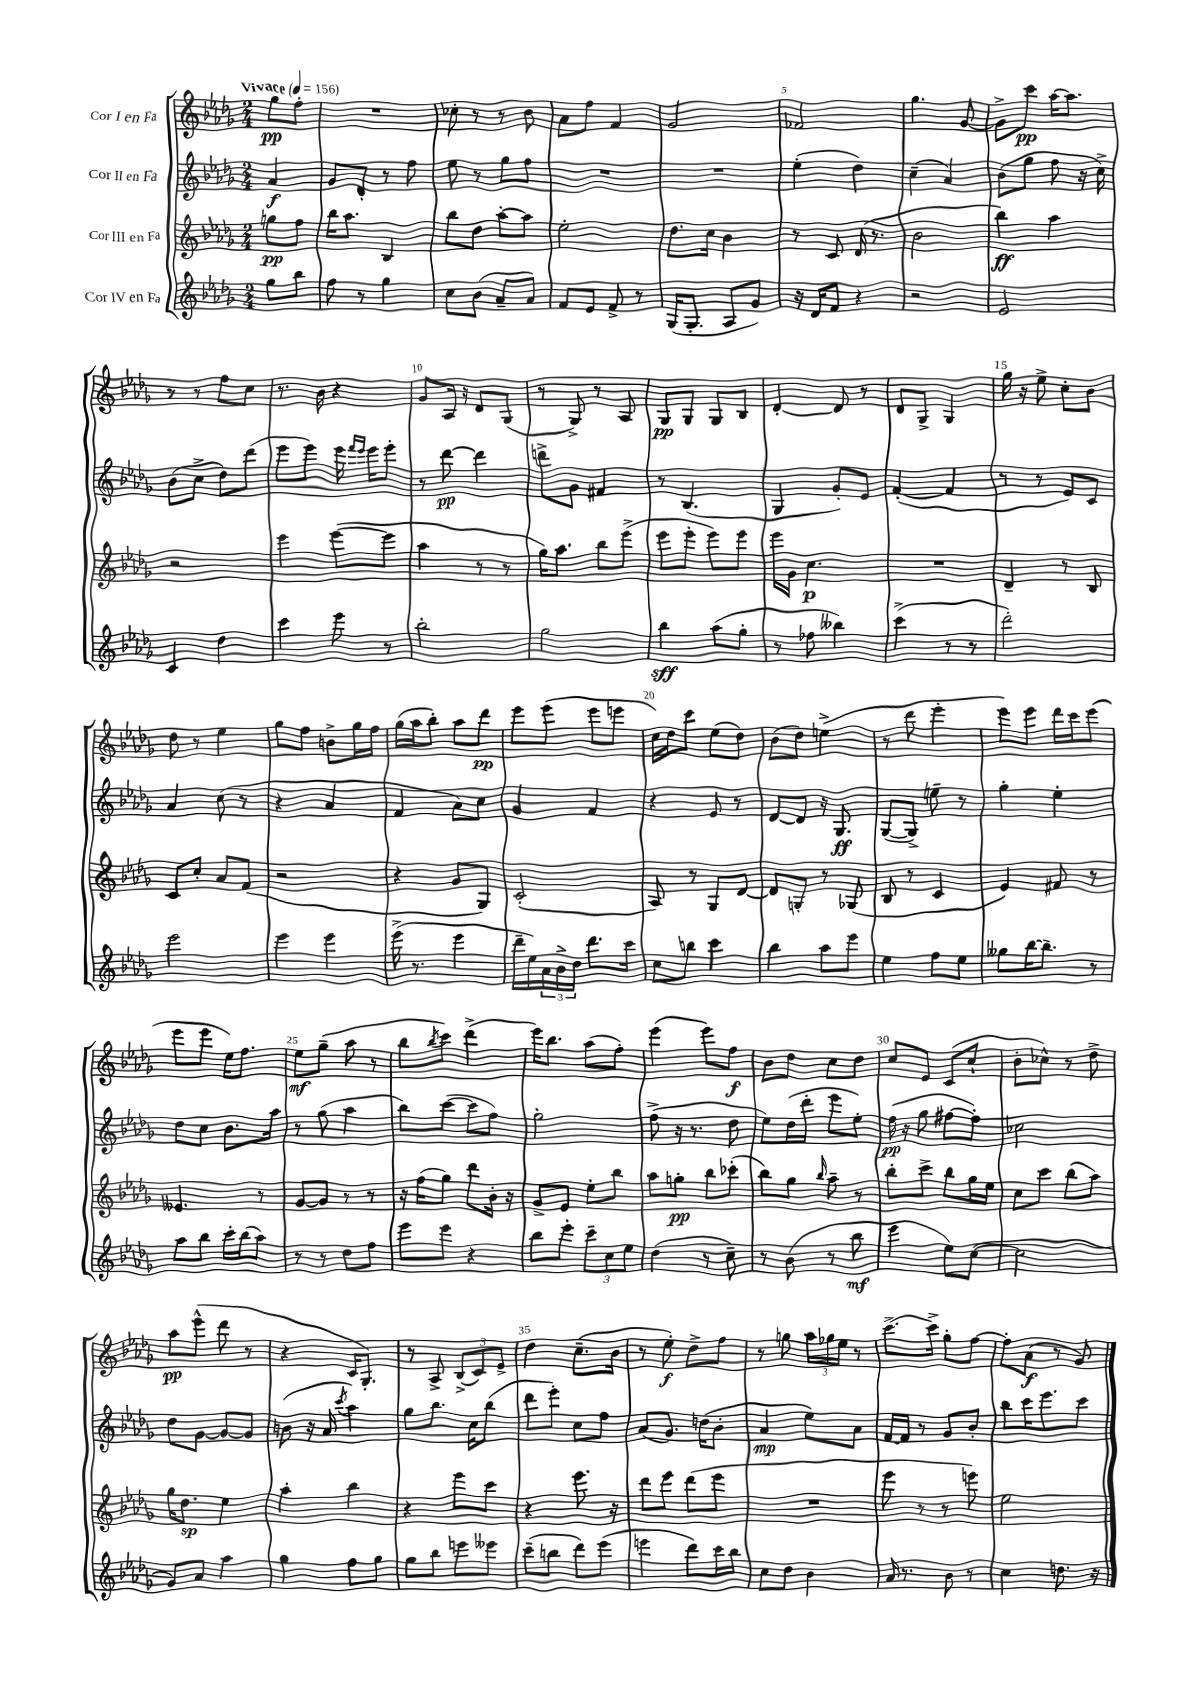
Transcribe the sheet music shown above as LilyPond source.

<<
\new StaffGroup <<
\new Staff = "s0" \with { instrumentName = "Cor I en Fa" } {
    \clef treble \key des \major \numericTimeSignature \time 2/4 \partial 4 \tempo "Vivace" 4 = 156
    ges''8\pp f''8-. |
    R2 |
    ces''8-. r8 r8 bes'8 |
    aes'8 f''8 f'4 |
    ges'2 |
    fes'2 |
    ges''4. ges'8~ |
    ges'8-> c'''8\pp aes''16~ aes''8. |
    r8 r8 f''8 c''8 |
    r8. bes'16 r4 |
    ges'8 aes16 r16 des'8 ges8( |
    r8 ges8->) r8 aes8 |
    ges8\pp ges8 ges8 bes8 |
    des'4~-. des'8 r8 |
    des'8 ges8-> ges4 |
    ges''16 r16 ees''8-> c''8-. bes'8 |
    des''8 r8 ees''4 |
    ges''8 f''8 b'8-> ges''16 f''16 |
    ges''16( aes''16 bes''8-.) aes''8 des'''8\pp |
    ees'''8 ees'''8( ees'''8 e'''8 |
    c''16) des''16 c'''8 ees''8( des''8) |
    bes'8( des''8) e''4->( |
    r8 des'''8 ees'''4-. |
    ees'''8) ees'''8 des'''16 c'''16 ees'''8( |
    ees'''8 ees'''8 ees''16) f''8. |
    ees''8\mf ges''8--( aes''8 r8 |
    bes''8 \acciaccatura { bes''8 } c'''8) des'''4->( |
    ees'''16) bes''8. aes''8( f''8-.) |
    ees'''4( ees'''8) f''8\f |
    bes'8 des''8 c''8 des''8 |
    c''8 ees'8 c'8( c''8-! |
    bes'8-. ces''8-^) r8 des''8-> |
    aes''8\pp ees'''8-^( des'''8 r8 |
    r4 c'16 ges8.-.) |
    r8 aes8-> \tuplet 3/2 { bes8->( c'8) ees'8-> } |
    des''4 c''8.--( bes'16 |
    r8 ees''8-.\f) des''8-> f''8 |
    r8 g''8 \tuplet 3/2 { aes''16 ges''16 ees''16 } r8 |
    c'''8.~-> c'''16-> ges''8-. f''8~ |
    f''8-. aes'8\f( r8 ges'8) \bar "|." |
}
\new Staff = "s1" \with { instrumentName = "Cor II en Fa" } {
    \clef treble \key des \major \numericTimeSignature \time 2/4 \partial 4
    aes'4\f |
    ges'8 des'8-. r8 f''8 |
    ees''8 r8 ges''8 f''8 |
    R2 |
    R2 |
    ees''4-.( des''4) |
    c''4--( aes'4) |
    bes'8( ges''8 f''8 r16 c''16->) |
    bes'8( c''8-> des''8) des'''8( |
    ees'''8 ees'''8) ees'''16 \grace { f'''16 ees'''16 } ees'''16 ees'''8-. |
    r8 des'''8~\pp des'''4 |
    d'''8-> ges'8 fis'4 |
    r8 bes4.( |
    ges4 ges'8-.) ees'8 |
    f'4~-.( f'4 |
    r8 r8 ees'8) c'8 |
    aes'4 c''8( r8 |
    r4 aes'4 |
    f'4 aes'8) c''8 |
    ges'4 f'4 |
    r4 ees'8 r8 |
    des'8~ des'8 r16 ges8.\ff |
    ges8~( ges8->) e''8-- r8 |
    ges''4-. ees''4-. |
    des''8 c''8 bes'8. aes''16 |
    r8 ges''8( aes''4 |
    bes''8) c'''8~( c'''8 f''8) |
    ges''2-. |
    f''8->( r16 r8. des''8 |
    ees''8) des''16( des'''16-. ees'''8 ees''8-.) |
    f''16\pp( r16 ges''8 fis''8~ fis''8-.) |
    ces''2 |
    des''8 ges'8~ ges'8~ ges'8 |
    b'8( r16 aes'16 \acciaccatura { c'''8 } aes''4) |
    ges''8 bes''8. c''16 bes''8( |
    des'''8 ees'''8-.) c''8 f''8 |
    aes'8( ges'8.) d''16( bes'8-. |
    aes'4\mp ees''8) aes'8 |
    f'16~ f'16 r8 ges'8 bes'8-. |
    bes''8 c'''16 ees'''8. c'''8 \bar "|." |
}
\new Staff = "s2" \with { instrumentName = "Cor III en Fa" } {
    \clef treble \key des \major \numericTimeSignature \time 2/4 \partial 4
    g''8\pp f''8 |
    bes''16 aes''8. bes4 |
    bes''8 des''8 aes''8~-. aes''8 |
    ees''2-. |
    des''8. c''16 bes'4 |
    r8 c'8 des'16( r8. |
    bes'2 |
    bes''4\ff) aes''4 |
    r2 |
    ees'''4 ees'''8~( ees'''8 |
    aes''4 r8 r8 |
    ges''16) aes''8. bes''8 ees'''8->( |
    ees'''8 ees'''8-. ees'''8) ees'''8 |
    ees'''16 ges'16 c''4.\p |
    R2 |
    des'4-- r8 bes8 |
    c'8 c''8-. aes'8 f'8( |
    r2 |
    r4 ges'8 ges8) |
    c'2-.( |
    aes8) r8 ges8 des'8~ |
    des'8 g8-. r8 ges8( |
    bes8 r8 c'4 |
    ees'4) fis'8 r8 |
    eeses'4. r8 |
    ges'8~ ges'8 r8 r8 |
    r16 f''16( ges''8) des'''8 bes'16-. r16 |
    ges'8-> ees'8 ees''8-. bes''8 |
    aes''8 g''8-.\pp bes''8 ces'''8-.( |
    bes''8) ges''8 \grace { bes''16 } aes''8-- r8 |
    bes''8-. c'''8-> bes''8 ges''16 ees''16 |
    c''8 c'''8 bes''8( aes''8) |
    ges''16 des''8.\sp ees''4 |
    aes''4-. bes''4 |
    r4 ees'''8 c'''8 |
    r4 ees'''8. r16 |
    des'''8 ees'''8 des'''8( ees'''8 |
    R2 |
    ees'''8 r8 r8 e'''8) |
    ees''2 \bar "|." |
}
\new Staff = "s3" \with { instrumentName = "Cor IV en Fa" } {
    \clef treble \key des \major \numericTimeSignature \time 2/4 \partial 4
    ges''8 bes''8 |
    f''8 r8 ges''4 |
    c''8 bes'8( aes'8-- aes'8) |
    f'8 ees'8 f'8-> r8 |
    ges16( ges8.-. aes8 ges'8) |
    r16 des'16 f'8 r4 |
    r2 |
    ees'2 |
    c'4 des''4 |
    c'''4 ees'''8 r8 |
    bes''2-. |
    ges''2 |
    bes''4\sff aes''8( ges''8-. |
    r8 fes''8 beses''4) |
    c'''4->( r8 r8 |
    des'''2-.) |
    ees'''2 |
    ees'''4 ees'''4 |
    ees'''16->( r8. ees'''4 |
    des'''16-- ees''16) \tuplet 3/2 { aes'16 bes'16-> des''16 } des'''8. c'''16 |
    c''8 b''8 c'''4 |
    bes''4 aes''8 ees'''8 |
    ees''4 f''8 ees''8 |
    geses''8 bes''16~ bes''8.-- r8 |
    aes''8 bes''8 c'''16-. bes''16( aes''8) |
    r8 r8 des''8 f''8 |
    ees'''8 ees'''8 r4 |
    bes''8 ees'''8-. \tuplet 3/2 { c'''8-- c''8 ees''8 } |
    des''4( r8 c''8--) |
    r8 bes'8( r8 bes''8\mf |
    ees'''4 ees''8) c''8~( |
    c''2 |
    ges'8) aes'8 aes''4 |
    ges''4 f''8 ges''8 |
    ges''8 bes''8 e'''8 eeses'''8 |
    c'''8--( b''8 des'''8) ees'''8( |
    e'''4 des'''8) c'''16 bes''16 |
    c''8 des''8 bes'4 |
    aes'16 r8. bes'8 r8 |
    c''4 d''8. r16 \bar "|." |
}
>>
>>
\layout { \context { \Score \override BarNumber.break-visibility = ##(#f #t #t) barNumberVisibility = #(every-nth-bar-number-visible 5) } }
